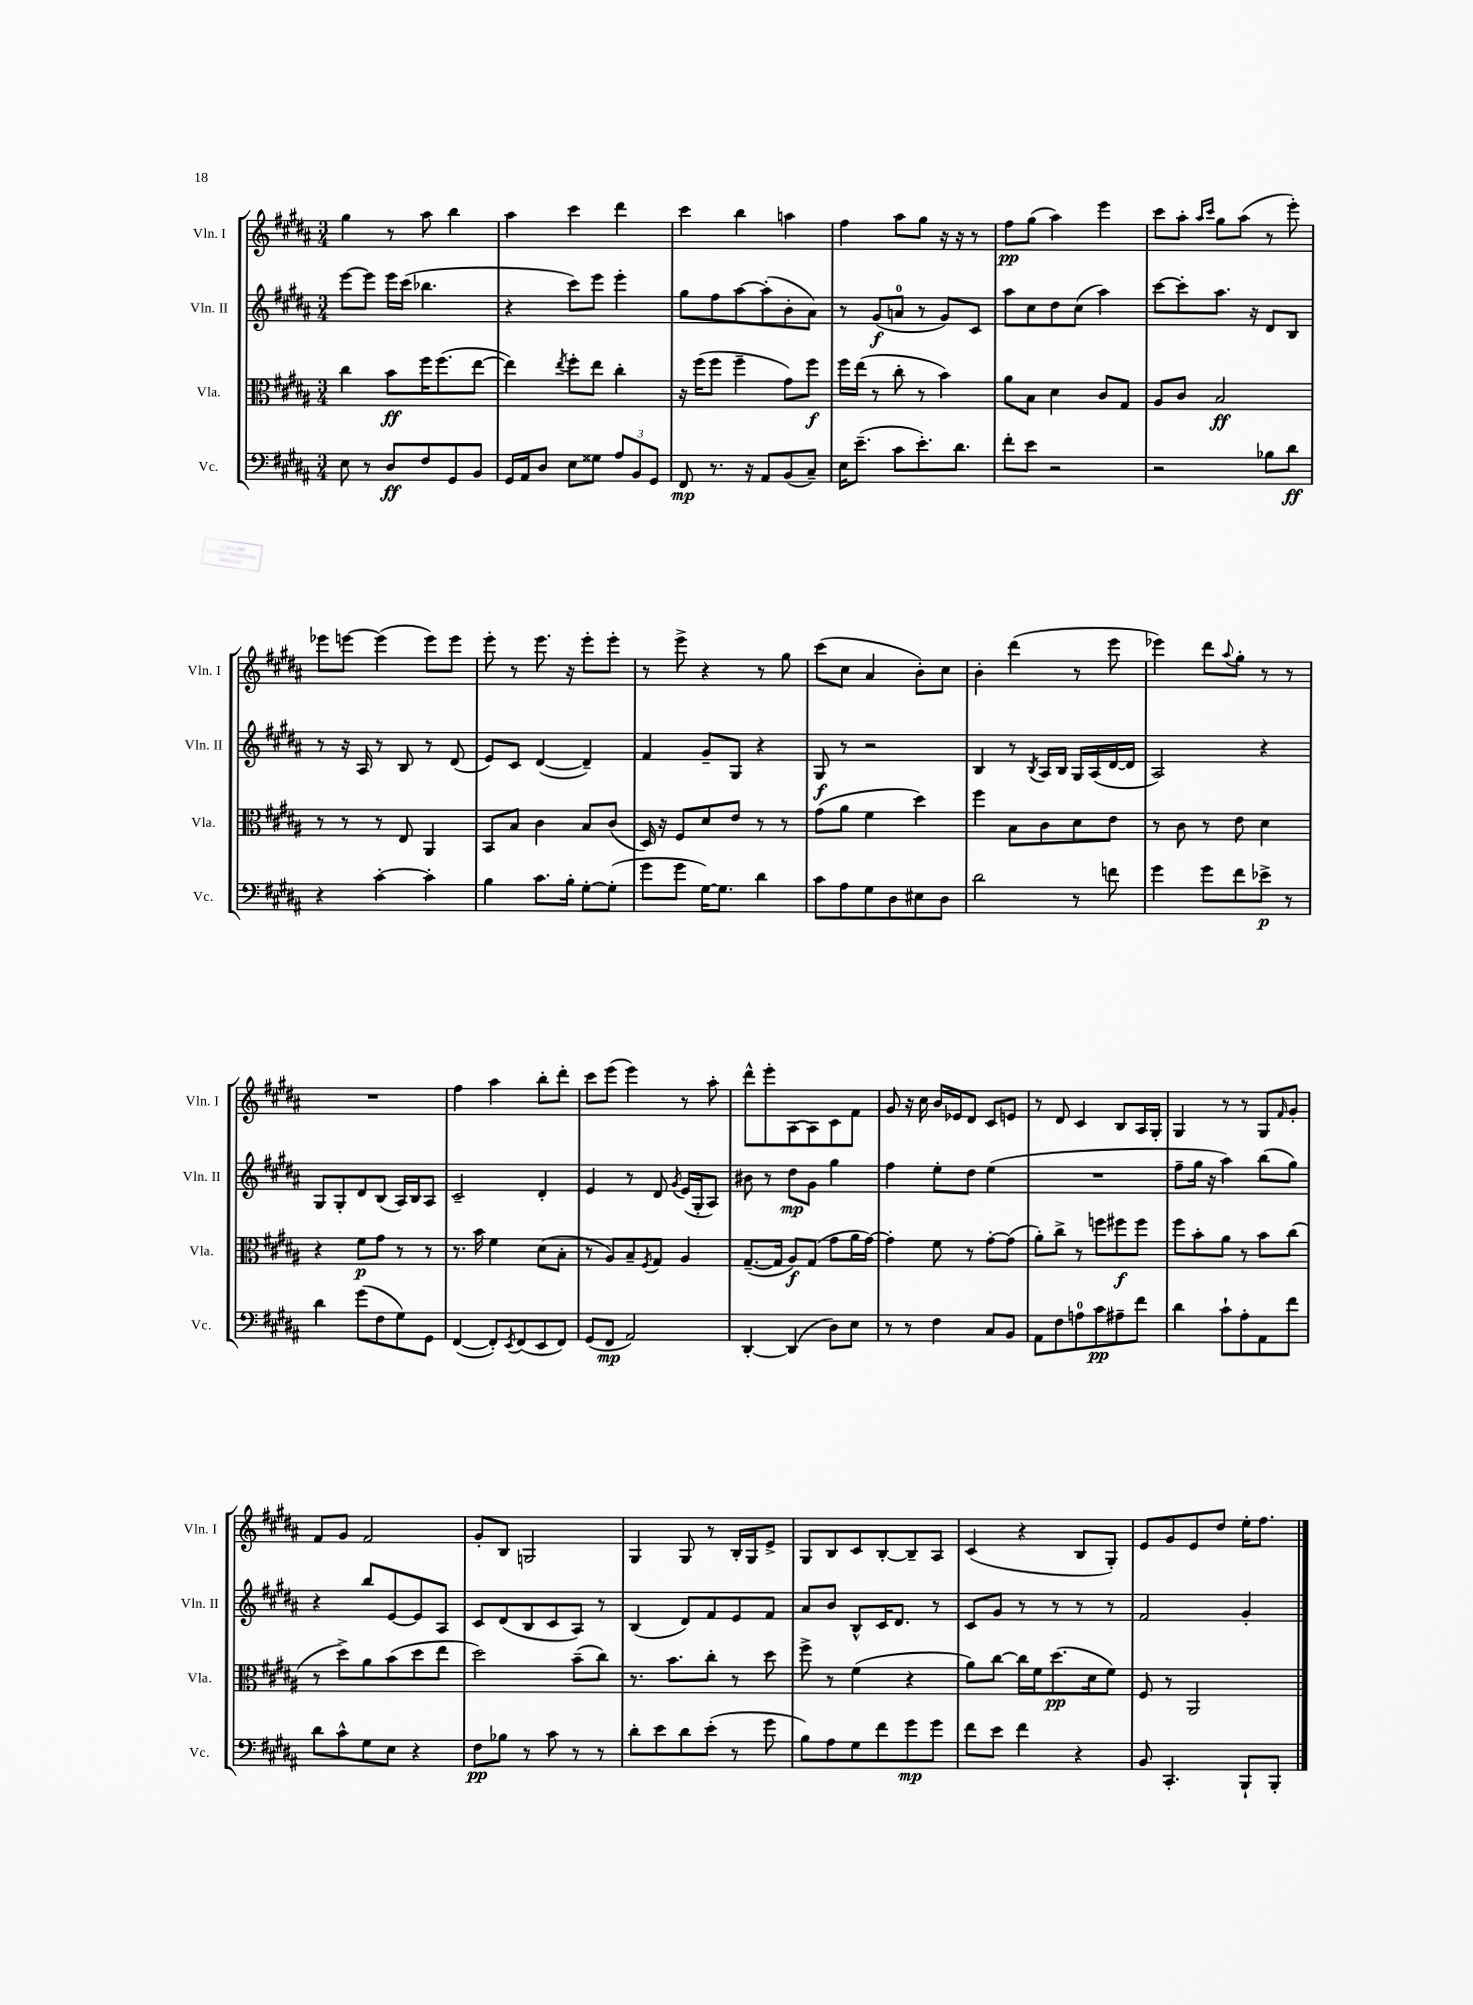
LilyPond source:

<<
\new StaffGroup <<
\new Staff = "s0" \with { instrumentName = "Vln. I" shortInstrumentName = "Vln. I" } {
    \clef treble \key b \major \numericTimeSignature \time 3/4
    gis''4 r8 ais''8 b''4 |
    ais''4 cis'''4 dis'''4 |
    cis'''4 b''4 a''4 |
    fis''4 ais''8 gis''8 r16 r16 r8 |
    fis''8\pp gis''8( ais''4) e'''4 |
    cis'''8 ais''8-. \grace { ais''16 cis'''16 } gis''8 ais''8( r8 e'''8-.) |
    ees'''8 e'''8~ e'''4( e'''8) e'''8 |
    e'''8-. r8 e'''8. r16 e'''8-. e'''8-. |
    r8 e'''8-> r4 r8 gis''8 |
    cis'''8( cis''8 ais'4 b'8-.) cis''8 |
    b'4-. dis'''4( r8 e'''8 |
    ees'''4) dis'''8 \appoggiatura { ais''8 } gis''8-. r8 r8 |
    R2. |
    fis''4 ais''4 b''8-. dis'''8-. |
    cis'''8 e'''8( e'''4) r8 ais''8-. |
    dis'''8-^ e'''8-. ais8~ ais8 cis'8 fis'8 |
    gis'8 r16 cis''16 b'16 ees'16 dis'8 cis'8 e'8 |
    r8 dis'8 cis'4 b8 ais16 gis16-. |
    gis4 r8 r8 gis8 \grace { fis'16 } gis'8-. |
    fis'8 gis'8 fis'2 |
    gis'8-. b8 g2 |
    gis4 gis8 r8 b16-. gis16 e'8-> |
    gis8 b8 cis'8 b8~-. b8-- ais8 |
    cis'4( r4 b8 gis8-.) |
    e'8 gis'8 e'8 dis''8 e''16-. fis''8. \bar "|." |
}
\new Staff = "s1" \with { instrumentName = "Vln. II" shortInstrumentName = "Vln. II" } {
    \clef treble \key b \major \numericTimeSignature \time 3/4
    e'''8~ e'''8 e'''16 cis'''16( bes''4. |
    r4 cis'''8) e'''8 e'''4-. |
    gis''8 fis''8 ais''8~ ais''8-.( b'8-. ais'8) |
    r8 gis'8\f( a'8-0 r8 gis'8) cis'8 |
    ais''8 cis''8 dis''8 cis''8( ais''4) |
    cis'''8~ cis'''8-. ais''8. r16 dis'8 b8 |
    r8 r16 ais16 r8 b8 r8 dis'8( |
    e'8) cis'8 dis'4~( dis'4--) |
    fis'4 gis'8-- gis8 r4 |
    gis8\f r8 r2 |
    b4 r8 \acciaccatura { b8 } ais16 b16 gis16 ais16( dis'16~ dis'16 |
    ais2) r4 |
    gis8 gis8-. dis'8 b8( ais16) b16 ais8 |
    cis'2-- dis'4-. |
    e'4 r8 dis'8 \acciaccatura { gis'8 } e'16( gis16-. ais8) |
    bis'8 r8 dis''8\mp gis'8 gis''4 |
    fis''4 e''8-. dis''8 e''4( |
    R2. |
    fis''8-- gis''16 r16 ais''4) b''8( gis''8) |
    r4 b''8 e'8~ e'8 ais8 |
    cis'8 dis'8( b8 cis'8 ais8) r8 |
    b4( dis'8) fis'8 e'8 fis'8 |
    ais'8 b'8 b8-^ cis'16 dis'8. r8 |
    cis'8 gis'8 r8 r8 r8 r8 |
    fis'2 gis'4-. \bar "|." |
}
\new Staff = "s2" \with { instrumentName = "Vla." shortInstrumentName = "Vla." } {
    \clef alto \key b \major \numericTimeSignature \time 3/4
    cis''4 b'8\ff fis''16 fis''8.( e''8~ |
    e''4) \acciaccatura { e''8 } fis''8-. e''8 cis''4-. |
    r16 fis''16( fis''8 fis''4-- gis'8) fis''8\f |
    fis''16 e''16( r8 cis''8-. r8 b'4) |
    ais'8 b8 dis'4 cis'8 gis8 |
    ais8 cis'8 b2\ff |
    r8 r8 r8 e8 ais,4 |
    b,8 b8 cis'4 b8 cis'8( |
    dis16) r16 fis8 dis'8 e'8 r8 r8 |
    gis'8( ais'8 fis'4 dis''4) |
    fis''4 b8 cis'8 dis'8 e'8 |
    r8 cis'8 r8 e'8 dis'4 |
    r4 fis'8\p gis'8 r8 r8 |
    r8. b'16 fis'4 dis'8( b8-. |
    r8 ais8) b8-- \acciaccatura { fis8 } gis8 ais4 |
    gis8.~--( gis16 ais8\f) gis8( gis'8 ais'16 gis'16~) |
    gis'4-. fis'8 r8 gis'8~-. gis'8( |
    ais'8-.) cis''8-> r8 f''8 fis''8\f fis''8 |
    fis''8 b'8-. ais'8 r8 b'8 cis''8( |
    r8 dis''8->) ais'8 b'8( dis''8 e''8 |
    dis''2) b'8--( cis''8) |
    r8. b'8. cis''8-. r8 dis''8 |
    fis''8-> r8 fis'4( r4 |
    ais'8) cis''8~ cis''16 fis'16 dis''8.\pp( dis'16 fis'8) |
    fis8 r8 ais,2 \bar "|." |
}
\new Staff = "s3" \with { instrumentName = "Vc." shortInstrumentName = "Vc." } {
    \clef bass \key b \major \numericTimeSignature \time 3/4
    e8 r8 dis8\ff fis8 gis,8 b,8 |
    gis,16 ais,16 dis8 e8 gisis8 \tuplet 3/2 { ais8 b,8 gis,8 } |
    fis,8\mp r8. r16 ais,8 b,8( cis8--) |
    e16 e'8.--( cis'8 e'8.-.) dis'8. |
    fis'8-. e'8 r2 |
    r2 bes8 dis'8\ff |
    r4 cis'4~-. cis'4-. |
    b4 cis'8. b16-. gis8~-. gis8-.( |
    gis'8 gis'8 gis16~) gis8. dis'4 |
    cis'8 ais8 gis8 dis8 eis8 dis8 |
    dis'2 r8 f'8 |
    gis'4 gis'8 fis'8 ees'8->\p r8 |
    dis'4 gis'8( fis8 gis8) gis,8 |
    fis,4~( fis,8-.) \acciaccatura { e,8 } fis,8( e,8 fis,8) |
    gis,8( fis,8\mp ais,2) |
    dis,4~-. dis,4( dis8) e8 |
    r8 r8 fis4 cis8 b,8 |
    ais,8 fis8 a8-0 cis'8\pp ais8-- fis'8 |
    dis'4 cis'8-! ais8-. ais,8 fis'8 |
    dis'8 cis'8-^ gis8 e8 r4 |
    fis8\pp bes8 r8 cis'8 r8 r8 |
    dis'8-. e'8 dis'8 e'8-.( r8 gis'8 |
    b8) ais8 gis8 fis'8 gis'8\mp gis'8 |
    fis'8 e'8 fis'4 r4 |
    b,8 cis,4.-. b,,8-! b,,8-. \bar "|." |
}
>>
>>
\layout { \context { \Score \remove "Bar_number_engraver" } }
